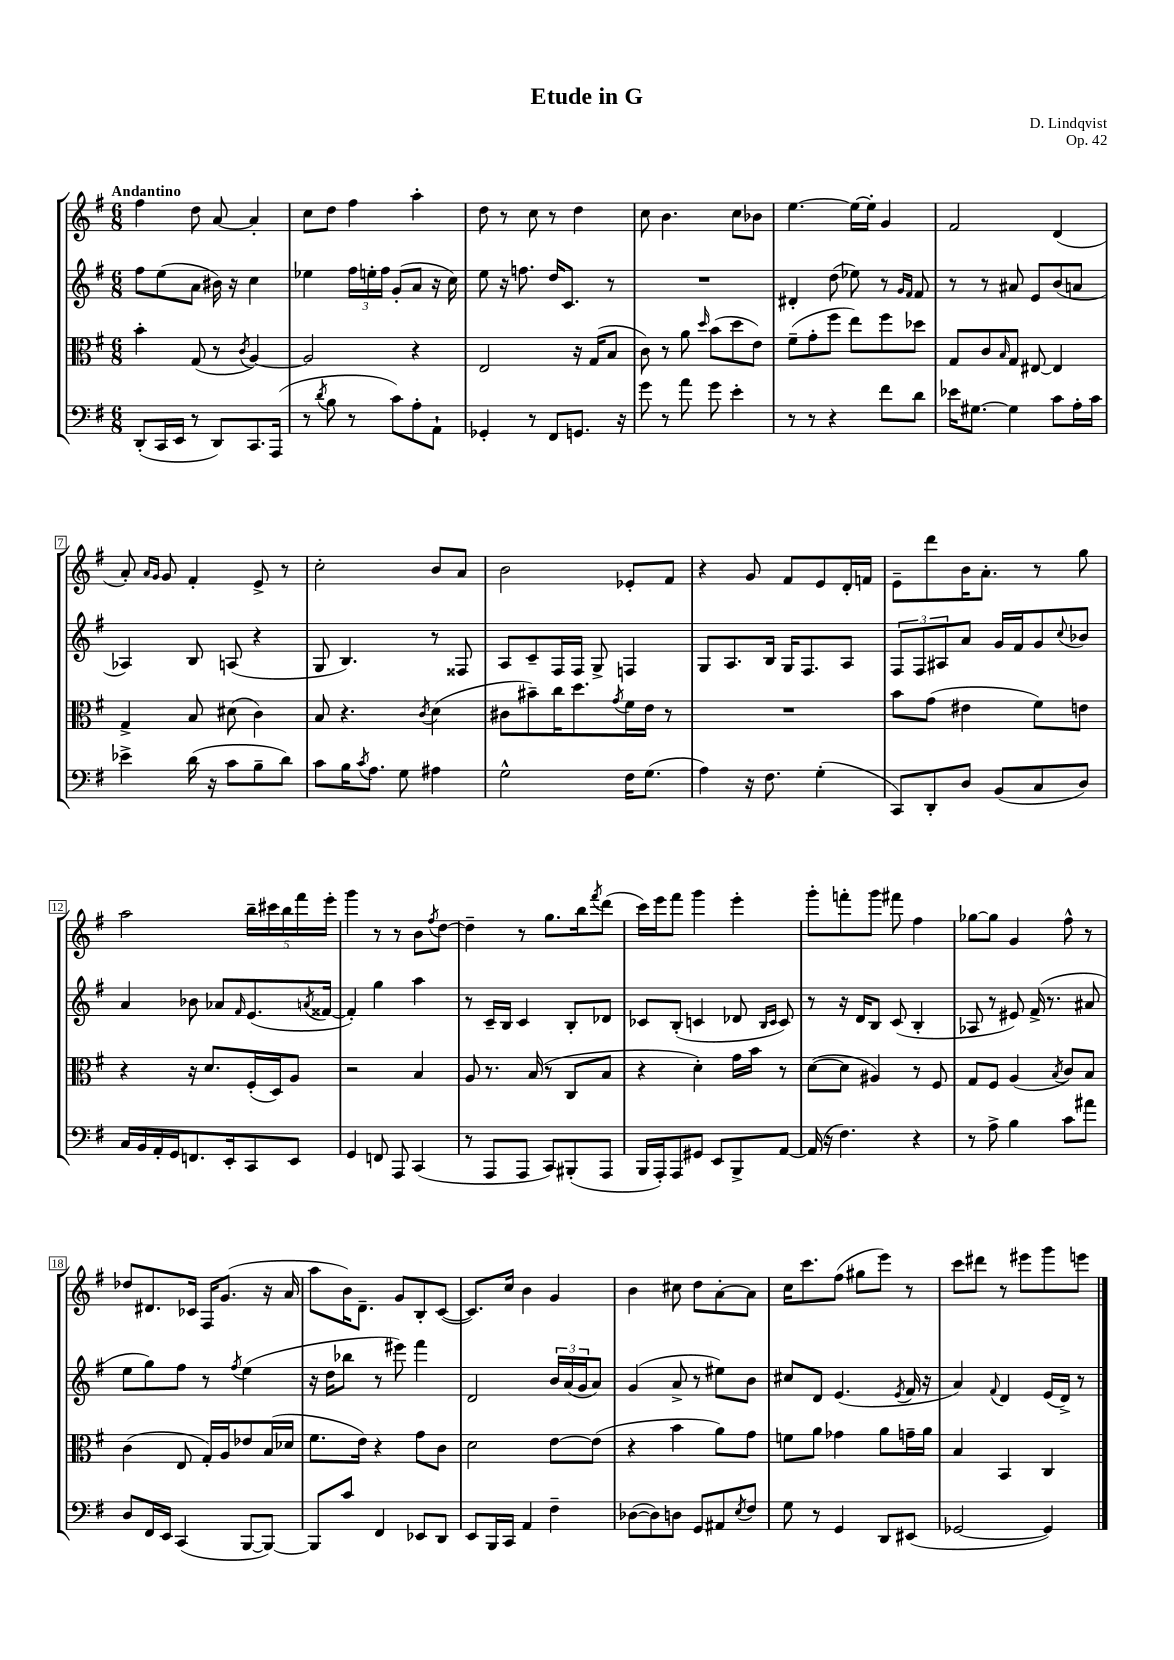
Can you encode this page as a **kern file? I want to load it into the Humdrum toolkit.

**kern	**kern	**kern	**kern
*staff4	*staff3	*staff2	*staff1
*clefF4	*clefC3	*clefG2	*clefG2
*k[f#]	*k[f#]	*k[f#]	*k[f#]
*M6/8	*M6/8	*M6/8	*M6/8
(8DD'	4b'	8ff#	4ff#
16CC	.	(8ee	.
16EE	.	.	.
8r	(8G	8a	8dd
8DD)	8r	16b#)	[8a
.	.	16r	.
.	8qc	.	.
8.CC	[4A)	4cc	4a']
(16AAA	.	.	.
=	=	=	=
8r	2A]	4ee-	8cc
8qd	.	.	.
8B	.	.	8dd
8r	.	24ff#	4ff#
.	.	24ee'	.
.	.	24ff#	.
8c)	.	(8g'	.
8A'	4r	8a	4aa'
8AA`	.	16r	.
.	.	16cc)	.
=	=	=	=
4GG-'	2E	8ee	8dd
.	.	16r	8r
.	.	8.ff	.
8r	.	.	8cc
8FF#	.	16dd	8r
.	.	8.c	.
8.GG	16r	.	4dd
.	(16G	.	.
.	8B	8r	.
16r	.	.	.
=	=	=	=
8g	8c)	2.r	8cc
8r	8r	.	4.b
8a	8a	.	.
.	16qqdd	.	.
8g	(8b	.	.
4e'	8dd	.	8cc
.	8e)	.	8b-
=	=	=	=
8r	(8f#~	4d#'	[4.ee
8r	8g'	.	.
4r	8ff#	(8dd	.
.	8ee)	8ee-)	16ee_
.	.	.	16ee']
8f#	8ff#	8r	4g
.	.	16qqg	.
.	.	16qqf#	.
8d	8dd-	8f#	.
=	=	=	=
16e-	8G	8r	2f#
[8.G#	.	.	.
.	8c	8r	.
.	16qqB	.	.
4G#]	8G	8a#	.
.	[8E#	8e	.
8c	4E#]	(8b	(4d
16A'	.	8a	.
16c	.	.	.
=	=	=	=
4e-^	4G^	4A-)	8a')
.	.	.	16qqa
.	.	.	16qqg
.	.	.	8g
(16d	8B	8B	4f#'
16r	.	.	.
8c	(8d#	(8A	.
8B~	4c)	4r	8e^
8d)	.	.	8r
=	=	=	=
8c	8B	8G	2cc'
16B	4.r	4.B)	.
8qc	.	.	.
8.A	.	.	.
8G	.	.	.
.	8qc	.	.
4A#	(4d	8r	8b
.	.	8F##	8a
=	=	=	=
2G^^	8c#	8A	2b
.	8b#~)	8c~	.
.	16cc	16F#	.
.	8.dd	16F#	.
.	.	8G^	.
.	8qg	.	.
16F#	16f#	4F	8e-'
(8.G	16e	.	.
.	8r	.	8f#
=	=	=	=
4A)	2.r	8G	4r
.	.	8.A	.
16r	.	.	8g
8.F#	.	16B	.
.	.	16G	8f#
.	.	8.F#	.
(4G'	.	.	8e
.	.	8A	16d'
.	.	.	16f
=	=	=	=
8CC)	8b	12F#	8e~
.	.	12F#	.
8DD'	(8g	.	8ddd
.	.	12A#	.
8D	4e#	8a	16b
.	.	.	8.a'
(8BB	.	16g	.
.	.	16f#	.
8C	8f#)	8g	8r
.	.	8qqcc	.
8D)	8e	8b-	8gg
=	=	=	=
16C	4r	4a	2aa
16BB	.	.	.
16AA'	.	.	.
16GG	.	.	.
8.FF	16r	8b-	.
.	8.d	.	.
.	.	8a-	.
16EE'	.	.	.
.	.	16qqf#	.
8CC	(16F#'	(8.e	20bb~
.	.	.	20ccc#
.	16D)	.	.
.	.	.	20bb
8EE	8A	.	.
.	.	.	20fff#
.	.	8qa	.
.	.	[16f##	.
.	.	.	20eee'
=	=	=	=
4GG	2r	4f##'])	4ggg
8FF	.	4gg	8r
8AAA	.	.	8r
(4CC	4B	4aa	8b
.	.	.	8qff#
.	.	.	[8dd
=	=	=	=
8r	8A	8r	4dd~]
8AAA	8.r	16c~	.
.	.	16B	.
8AAA	.	4c	8r
.	(16B	.	.
8CC)	8r	.	8.gg
(8BBB#'	8C	8B'	.
.	.	.	16bb
.	.	.	8qfff#
8AAA	8B	8d-	(8ddd
=	=	=	=
16BBB	4r	8c-	16ccc)
16AAA')	.	.	16eee
8AAA	.	(8B'	8fff#
8GG#	4d')	4c	4ggg
8EE	.	.	.
8BBB^	16g	8d-	4eee'
.	16b	.	.
.	.	16qqB	.
.	.	16qqc	.
[8AA	8r	8c)	.
=	=	=	=
(16AA]	([8d	8r	8ggg'
16r	.	.	.
4.F#)	8d]	16r	8fff'
.	.	16d	.
.	4A#)	8B	8ggg
.	.	(8c	8fff#
4r	8r	4B'	4ff#
.	8F#	.	.
=	=	=	=
8r	8G	8A-	[8gg-
8A^	8F#	8r	8gg-]
4B	(4A	8e#)	4g
.	.	(16f#^	.
.	.	8.r	.
.	8qB	.	.
8c	8c)	.	8ff#^^
8a#	8B	8a#	8r
=	=	=	=
8D	(4c	8ee	8dd-
16FF#	.	8gg)	8.d#
16EE	.	.	.
(4CC	8E	8ff#	.
.	.	.	16c-
.	16G')	8r	16F#
.	16A	.	(8.g
.	.	8qff#	.
[8BBB	8e-	(4ee	.
8BBB_)	(16B	.	16r
.	16d-	.	16a
=	=	=	=
8BBB]	8.f#	16r	8aa
.	.	16dd	.
8c	.	8bb-	16b)
.	16e)	.	8.d~
4FF#	4r	8r	.
.	.	8eee#)	8g
8EE-	8g	4fff#	8B'
8DD	8c	.	([8c
=	=	=	=
8EE	2d	2d	8.c])
16BBB	.	.	.
16CC	.	.	16cc
4AA	.	.	4b
4F#~	[8e	24b	4g
.	.	(24a	.
.	.	24g	.
.	(8e]	8a)	.
=	=	=	=
([8D-	4r	(4g	4b
8D-])	.	.	.
8D	4b	8a^	8cc#
8GG	.	8r	8dd
8AA#	8a)	8ee#)	[8a'
8qE	.	.	.
8F#	8g	8b	8a]
=	=	=	=
8G	8f	8cc#	16cc
.	.	.	8.ccc
8r	8a	8d	.
4GG	4g-	(4.e	(8ff#
.	.	.	8gg#
8DD	8a	.	8eee)
.	.	8qe	.
(8EE#	16g~	16f#	8r
.	16a	16r	.
=	=	=	=
[2GG-	4B	4a)	8ccc
.	.	.	8ddd#
.	.	8qqf#	.
.	4BB	4d	8r
.	.	.	8eee#
4GG-])	4C	(16e	8ggg
.	.	16d^)	.
.	.	8r	8eee
==	==	==	==
*-	*-	*-	*-
